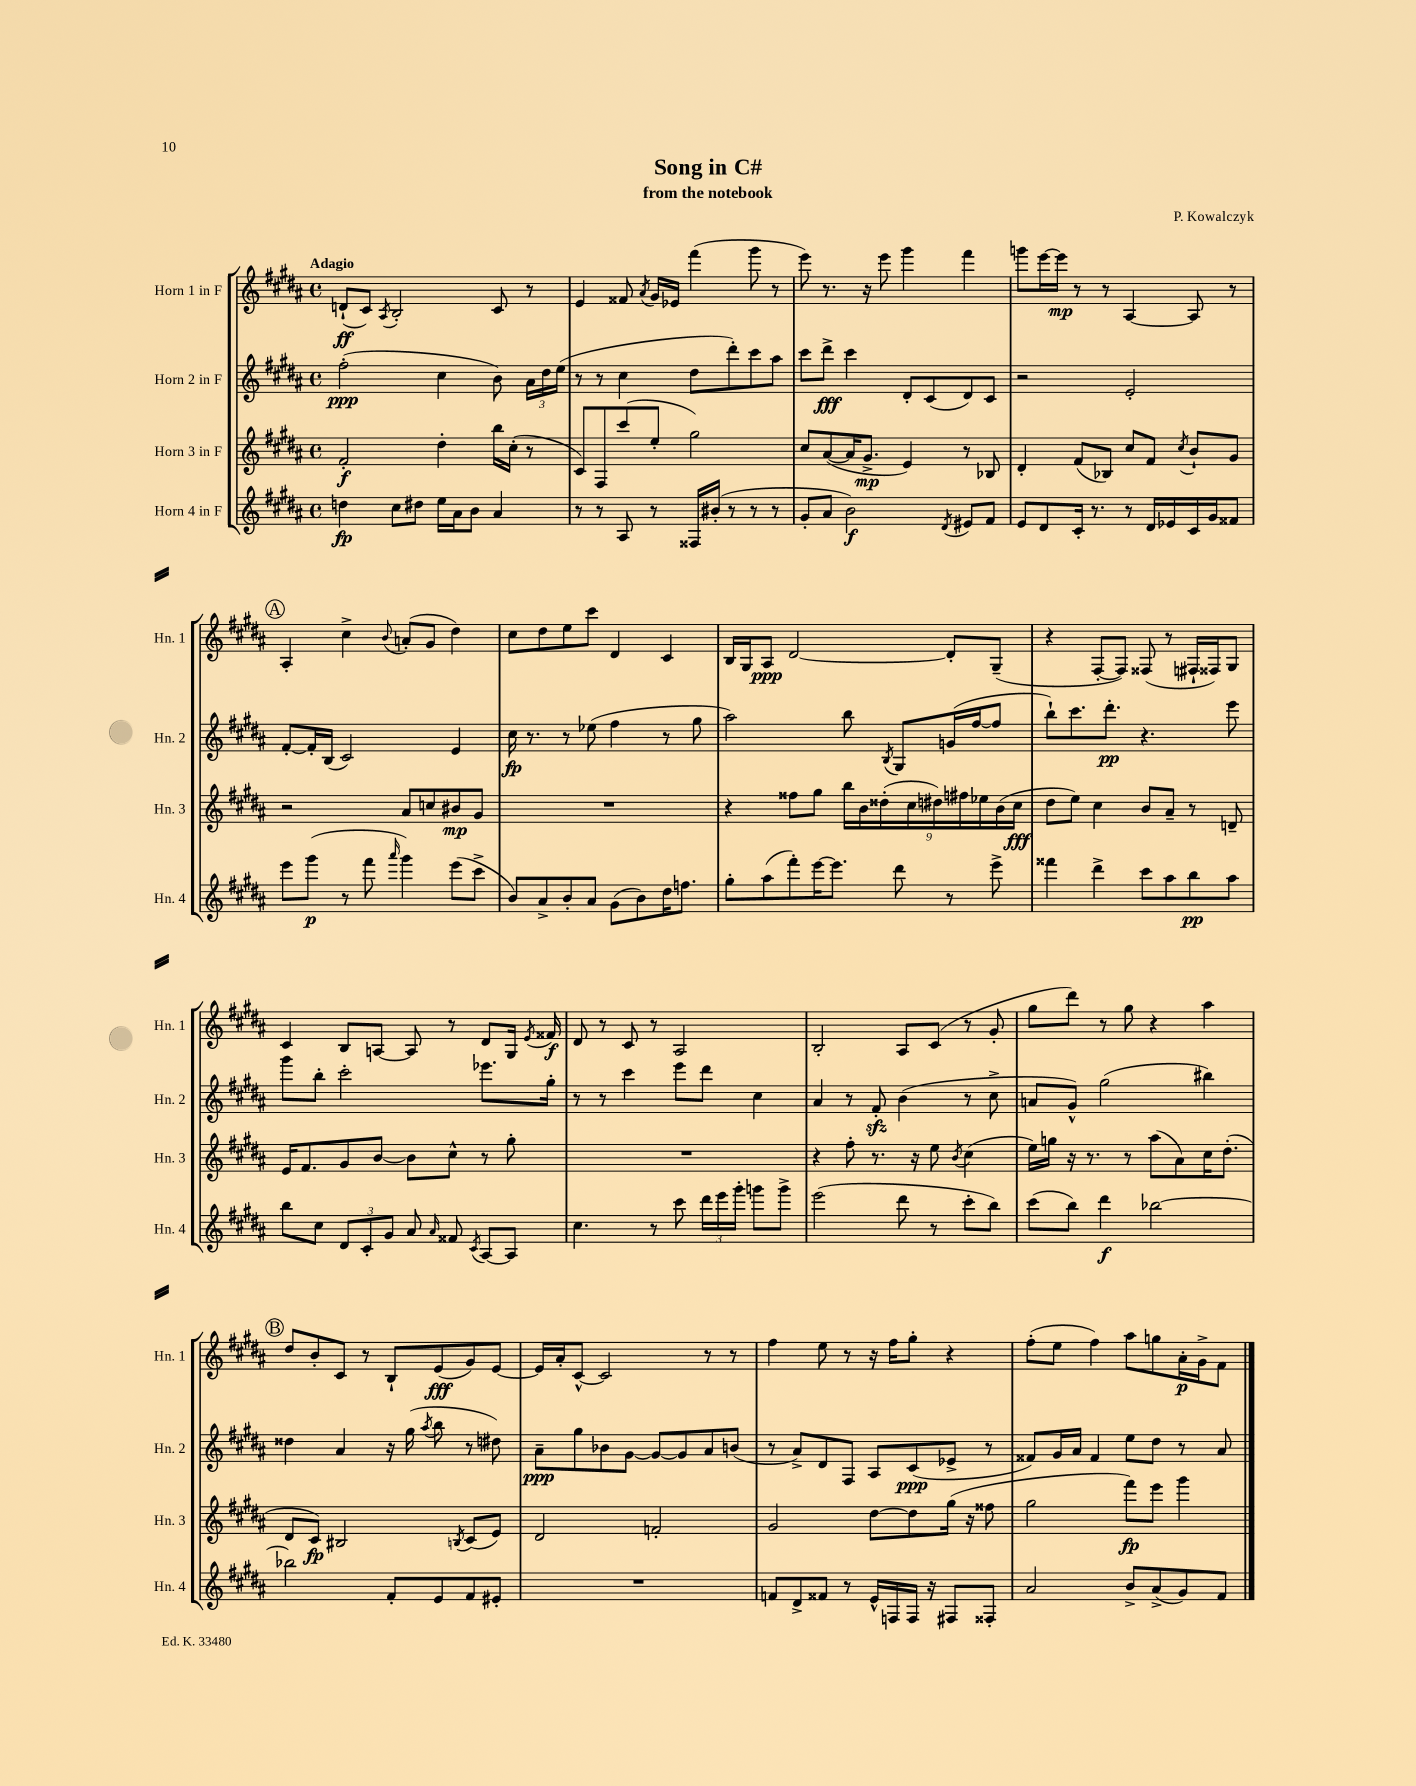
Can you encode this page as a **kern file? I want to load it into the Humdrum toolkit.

**kern	**dynam	**kern	**dynam	**kern	**dynam	**kern	**dynam
*part4	*part4	*part3	*part3	*part2	*part2	*part1	*part1
*staff4	*staff4	*staff3	*staff3	*staff2	*staff2	*staff1	*staff1
*I"Horn 4 in F	*	*I"Horn 3 in F	*	*I"Horn 2 in F	*	*I"Horn 1 in F	*
*I'Hn. 4	*	*I'Hn. 3	*	*I'Hn. 2	*	*I'Hn. 1	*
*clefG2	*	*clefG2	*	*clefG2	*	*clefG2	*
*k[f#c#g#d#a#]	*	*k[f#c#g#d#a#]	*	*k[f#c#g#d#a#]	*	*k[f#c#g#d#a#]	*
*M4/4	*	*M4/4	*	*M4/4	*	*M4/4	*
*met(c)	*	*met(c)	*	*met(c)	*	*met(c)	*
=1	=1	=1	=1	=1	=1	=1	=1
!	!	!	!	!	!	!LO:TX:a:B:t=Adagio	!
4ddn\	fp	2f#'/	f	(2ff#'\	ppp	(8dn`/L	ff
.	.	.	.	.	.	8c#/J)	.
.	.	.	.	.	.	8qA#/	.
8cc#\L	.	.	.	.	.	2B'/	.
8dd#X\J	.	.	.	.	.	.	.
16ee\LL	.	4dd#'\	.	4cc#\	.	.	.
16a#\J	.	.	.	.	.	.	.
8b\J	.	.	.	.	.	.	.
4a#/	.	16bb\LL	.	8b\)	.	8c#/	.
.	.	(16cc#'\JJ	.	.	.	.	.
.	.	8r	.	24a#\LL	.	8r	.
.	.	.	.	24dd#\	.	.	.
.	.	.	.	(24ee\JJ	.	.	.
=2	=2	=2	=2	=2	=2	=2	=2
8r	.	8c#/L)	.	8r	.	4e/	.
8r	.	8F#/	.	8r	.	.	.
8A#/	.	(8ccc#/	.	4cc#\	.	8f##X/	.
.	.	.	.	.	.	8qa#/	.
8r	.	8ee'/J	.	.	.	16g#/LL	.
.	.	.	.	.	.	16e-X/JJ	.
16F##X/LL	.	2gg#\)	.	8dd#\L	.	(4fff#\	.
(16b#X'/JJ	.	.	.	.	.	.	.
8r	.	.	.	8ddd#'\)	.	.	.
8r	.	.	.	8ccc#\	.	8ggg#\	.
8r	.	.	.	8aa#\J	.	8r	.
=3	=3	=3	=3	=3	=3	=3	=3
8g#'/L	.	8cc#/L	.	8ccc#\L	.	8eee\)	.
8a#/J	.	([8a#/	.	8ddd#^\J	fff	8.r	.
2b\)	f	16a#/K]	.	4ccc#\	.	.	.
.	.	8.g#^/J	mp	.	.	16r	.
.	.	.	.	.	.	8eee\	.
.	.	4e/)	.	8d#'/L	.	4ggg#\	.
.	.	.	.	(8c#/	.	.	.
8qd#/	.	.	.	.	.	.	.
8e#X/L	.	8r	.	8d#/)	.	4fff#\	.
8f#/J	.	8B-X/	.	8c#/J	.	.	.
=4	=4	=4	=4	=4	=4	=4	=4
8e/L	.	4d#'/	.	2r	.	8gggn\L	.
8d#/	.	.	.	.	.	[16eee\L	.
.	.	.	.	.	.	16eee\JJ]	mp
16c#'/Jk	.	(8f#/L	.	.	.	8r	.
8.r	.	.	.	.	.	.	.
.	.	8B-X/J)	.	.	.	8r	.
8r	.	8cc#/L	.	2e'/	.	[4A#/	.
16d#/LL	.	8f#/J	.	.	.	.	.
16e-X/	.	.	.	.	.	.	.
.	.	8qcc#/	.	.	.	.	.
16c#/	.	8b`/L	.	.	.	8A#/]	.
16g#/J	.	.	.	.	.	.	.
8f##X/J	.	8g#/J	.	.	.	8r	.
!!LO:LB:g=z
!!LO:REH:place=s1:t=A
=5	=5	=5	=5	=5	=5	=5	=5
8eee\L	.	2r	.	[8f#'/L	.	4A#'/	.
(8ggg#\J	p	.	.	16f#'/L]	.	.	.
.	.	.	.	(16B/JJ	.	.	.
8r	.	.	.	2c#/)	.	4cc#^\	.
8fff#\	.	.	.	.	.	.	.
16qqaaa#/	.	.	.	.	.	8qqb/	.
4ggg#\)	.	8a#/L	.	.	.	(8an'/L	.
.	.	8ccn/	.	.	.	8g#/J	.
(8eee\L	.	8b#X/	mp	4e/	.	4dd#\)	.
8ccc#^\J	.	8g#/J	.	.	.	.	.
=6	=6	=6	=6	=6	=6	=6	=6
8b/L)	.	1r	.	16cc#\	fp	8cc#\L	.
.	.	.	.	8.r	.	.	.
8a#^/	.	.	.	.	.	8dd#\	.
8b'/	.	.	.	8r	.	8ee\	.
8a#/J	.	.	.	(8ee-X\	.	8ccc#\J	.
(8g#\L	.	.	.	4ff#\	.	4d#/	.
8b\)	.	.	.	.	.	.	.
16dd#\K	.	.	.	8r	.	4c#/	.
8.ffn\J	.	.	.	.	.	.	.
.	.	.	.	8gg#\	.	.	.
=7	=7	=7	=7	=7	=7	=7	=7
8gg#'\L	.	4r	.	2aa#\)	.	16B/LL	.
.	.	.	.	.	.	16G#/J	.
(8aa#\	.	.	.	.	.	8A#/J	ppp
8fff#'\)	.	8ff##X\L	.	.	.	[2d#/	.
[16eee\K	.	8gg#\J	.	.	.	.	.
8.eee\J]	.	.	.	.	.	.	.
.	.	18bb\LL	.	8bb\	.	.	.
.	.	18b\	.	.	.	.	.
.	.	(18dd##X'\	.	.	.	.	.
.	.	.	.	8qB/	.	.	.
8ddd#\	.	.	.	8G#/L	.	.	.
.	.	18cc#\	.	.	.	.	.
.	.	18dd#X\)	.	.	.	.	.
8r	.	.	.	(16gn/L	.	8d#'/L]	.
.	.	18ff#X\	.	.	.	.	.
.	.	.	.	[16ff#/J	.	.	.
.	.	18ee-X\	.	.	.	.	.
8eee^\	.	.	.	8ff#/J]	.	(8G#~/J	.
.	.	(18b\	.	.	.	.	.
.	.	18cc#\JJ	fff	.	.	.	.
=8	=8	=8	=8	=8	=8	=8	=8
4fff##X\	.	8dd#\L	.	8bb`\L)	.	4r	.
.	.	8ee\J)	.	8.ccc#\	.	.	.
4ddd#^\	.	4cc#\	.	.	.	[8F#'/L	.
.	.	.	.	8.ddd#'\J	pp	.	.
.	.	.	.	.	.	8F#/J])	.
8ccc#\L	.	8b/L	.	4.r	.	(8F##X/	.
8aa#\	.	8a#~/J	.	.	.	8r	.
8bb\	pp	8r	.	.	.	16F#X`/LL	.
.	.	.	.	.	.	16F##X/J)	.
8aa#\J	.	8dn~/	.	8eee\	.	8G#/J	.
!!LO:LB:g=z
=9	=9	=9	=9	=9	=9	=9	=9
8bb\L	.	16e/KL	.	8ggg#\L	.	4c#/	.
.	.	8.f#/	.	.	.	.	.
8cc#\J	.	.	.	8bb'\J	.	.	.
12d#/L	.	8g#/	.	2ccc#'\	.	8B/L	.
12c#'/	.	.	.	.	.	.	.
.	.	[8b/J	.	.	.	[8An/J	.
12g#/J	.	.	.	.	.	.	.
8a#/	.	8b\L]	.	.	.	8A/]	.
16qqa#/	.	.	.	.	.	.	.
8f##X/	.	8cc#^^\J	.	.	.	8r	.
8qc#/	.	.	.	.	.	.	.
[8A#/L	.	8r	.	8.eee-X\L	.	8d#/L	.
8A#/J]	.	8gg#'\	.	.	.	16G#/Jk	.
.	.	.	.	.	.	8qe/	.
.	.	.	.	16gg#'\Jk	.	16f##X/	f
=10	=10	=10	=10	=10	=10	=10	=10
4.cc#\	.	1r	.	8r	.	8d#/	.
.	.	.	.	8r	.	8r	.
.	.	.	.	4ccc#\	.	8c#/	.
8r	.	.	.	.	.	8r	.
8ccc#\	.	.	.	8eee\L	.	2A#/	.
24ddd#\LL	.	.	.	8ddd#\J	.	.	.
24eee\	.	.	.	.	.	.	.
24ggg#'\JJ	.	.	.	.	.	.	.
8gggn\L	.	.	.	4cc#\	.	.	.
8ggg^\J	.	.	.	.	.	.	.
=11	=11	=11	=11	=11	=11	=11	=11
(2eee\	.	4r	.	4a#/	.	2B'/	.
.	.	8ff#'\	.	8r	.	.	.
.	.	8.r	.	8f#zz'/	.	.	.
8ddd#\	.	.	.	(4b\	.	8A#/L	.
.	.	16r	.	.	.	.	.
8r	.	8ee\	.	.	.	(8c#/J	.
.	.	8qb/	.	.	.	.	.
8ccc#'\L	.	(4cc#\	.	8r	.	8r	.
8bb\J)	.	.	.	8cc#^\	.	8g#'/	.
=12	=12	=12	=12	=12	=12	=12	=12
(8ccc#\L	.	16ee\LL)	.	8an/L	.	8gg#\L	.
.	.	16ggn\JJ	.	.	.	.	.
8bb\J)	.	16r	.	8g#^^/J)	.	8ddd#\J)	.
.	.	8.r	.	.	.	.	.
4ddd#\	f	.	.	(2gg#\	.	8r	.
.	.	8r	.	.	.	8gg#\	.
[2bb-X\	.	(8aa#\L	.	.	.	4r	.
.	.	8a#\)	.	.	.	.	.
.	.	16cc#\K	.	4bb#X\)	.	4aa#\	.
.	.	(8.dd#'\J	.	.	.	.	.
!!LO:LB:g=z
!!LO:REH:place=s1:t=B
=13	=13	=13	=13	=13	=13	=13	=13
2bb-X\]	.	8d#/L	.	4dd##X\	.	8dd#/L	.
.	.	8c#/J)	fp	.	.	8b'/	.
.	.	2B#X/	.	4a#/	.	8c#/J	.
.	.	.	.	.	.	8r	.
8f#'/L	.	.	.	16r	.	8B`/L	.
.	.	.	.	(16gg#\	.	.	.
.	.	.	.	8qaa#/	.	.	.
8e/	.	.	.	8bb\	.	(8e/	fff
.	.	8qBn/	.	.	.	.	.
8f#/	.	(8c#/L	.	8r	.	8g#/)	.
8e#X'/J	.	8e/J)	.	8dd#X\)	.	[8e/J	.
=14	=14	=14	=14	=14	=14	=14	=14
1r	.	2d#/	.	8a#~\L	ppp	16e/LL]	.
.	.	.	.	.	.	16a#'/J	.
.	.	.	.	8gg#\	.	[8c#^^/J	.
.	.	.	.	8b-X\	.	2c#/]	.
.	.	.	.	[8g#\J	.	.	.
.	.	2fn'/	.	8g#/L_	.	.	.
.	.	.	.	8g#/]	.	.	.
.	.	.	.	8a#/	.	8r	.
.	.	.	.	(8bn/J	.	8r	.
=15	=15	=15	=15	=15	=15	=15	=15
8fn/L	.	2g#/	.	8r	.	4ff#\	.
8d#^/	.	.	.	8a#^/L)	.	.	.
8f##X/J	.	.	.	8d#/	.	8ee\	.
8r	.	.	.	8F#/J	.	8r	.
16e^^/LL	.	[8dd#\L	.	8A#/L	.	16r	.
16Fn/	.	.	.	.	.	16ff#\KL	.
16F/JJ	.	8dd#\]	.	(8c#/	ppp	8gg#'\J	.
16r	.	.	.	.	.	.	.
8F#X/L	.	(16gg#\Jk	.	8e-X^/J	.	4r	.
.	.	16r	.	.	.	.	.
8F##X'/J	.	8ff##X\	.	8r	.	.	.
=16	=16	=16	=16	=16	=16	=16	=16
2a#/	.	2gg#\	.	8f##X/L)	.	(8ff#'\L	.
.	.	.	.	16g#/L	.	8ee\J	.
.	.	.	.	16a#/JJ	.	.	.
.	.	.	.	4f##/	.	4ff#\)	.
8b^/L	.	8fff#\L)	fp	8ee\L	.	8aa#\L	.
(8a#^/	.	8eee\J	.	8dd#\J	.	8ggn\	.
8g#/)	.	4ggg#\	.	8r	.	16a#'\L	p
.	.	.	.	.	.	16g#^\J	.
8f#/J	.	.	.	8a#/	.	8f#\J	.
==	==	==	==	==	==	==	==
*-	*-	*-	*-	*-	*-	*-	*-
